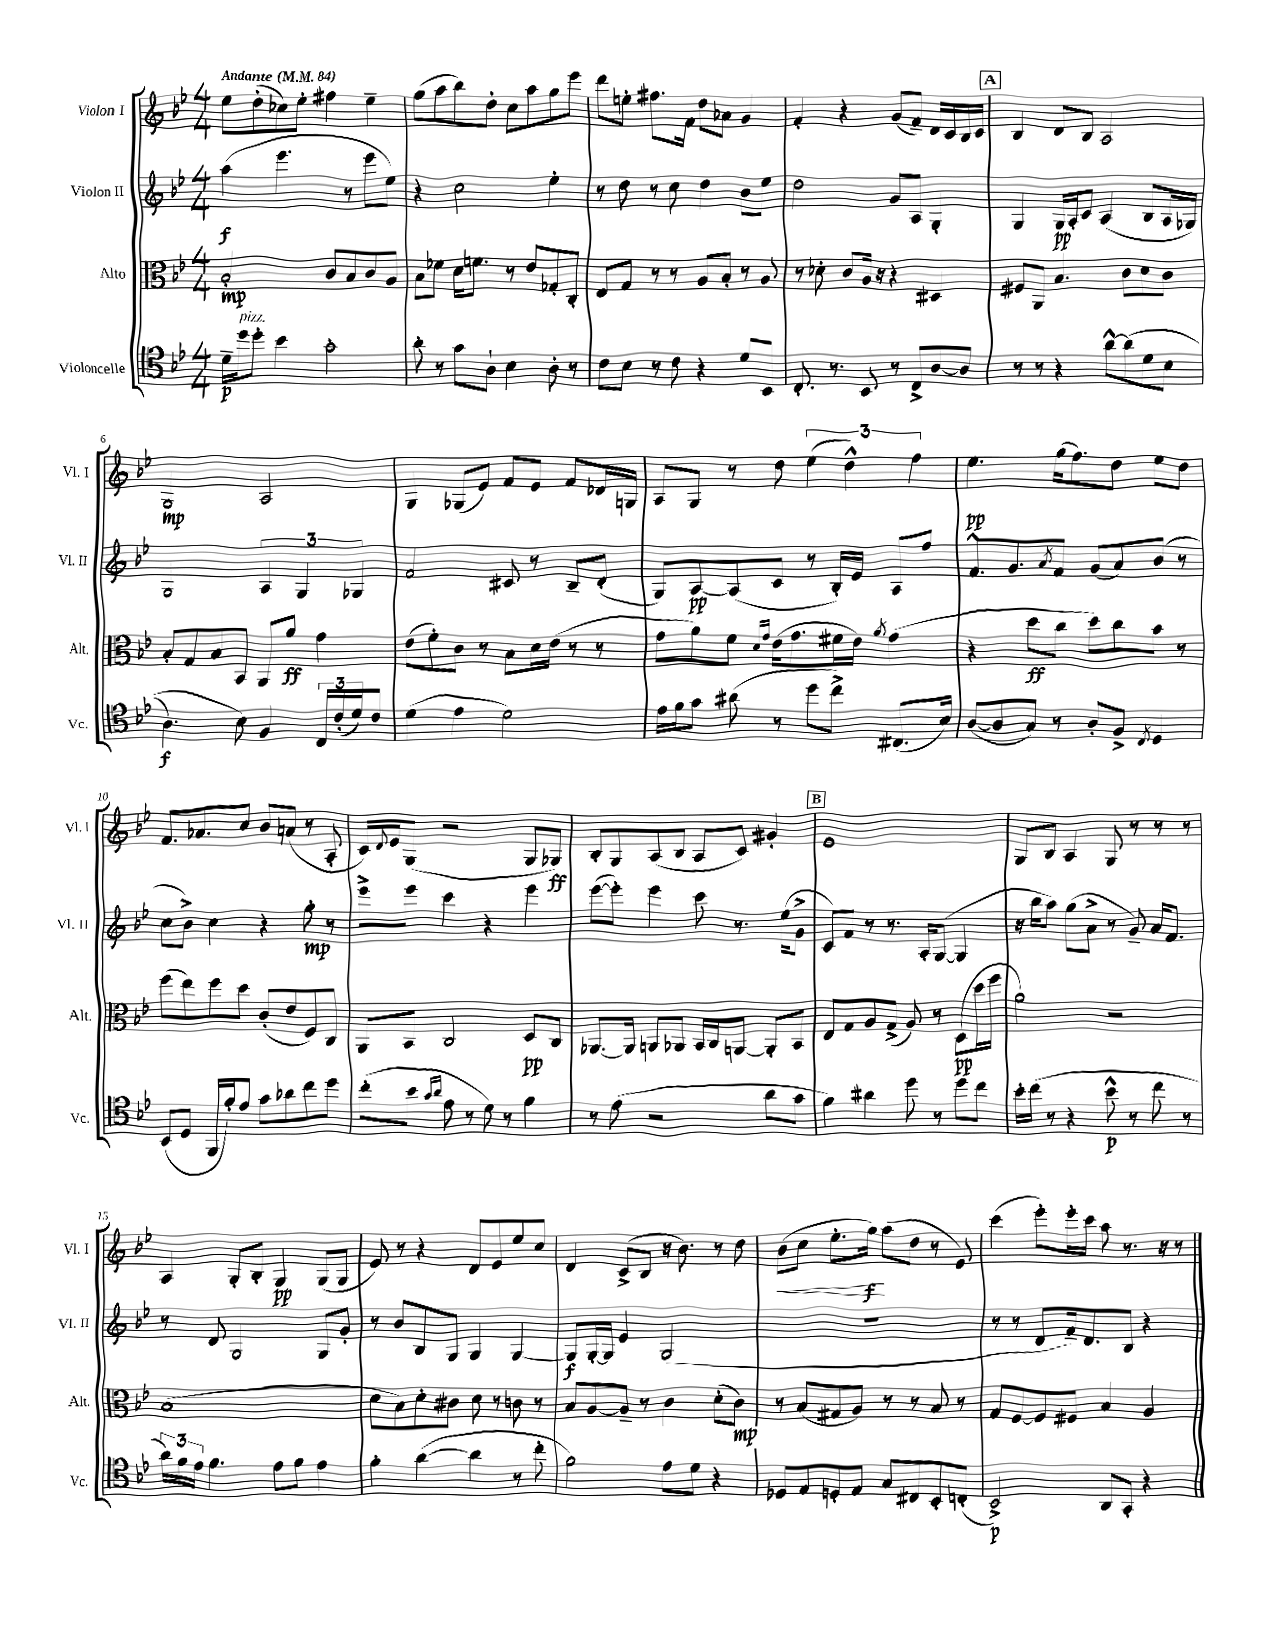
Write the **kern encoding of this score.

**kern	**dynam	**kern	**dynam	**kern	**dynam	**kern	**dynam
*part4	*part4	*part3	*part3	*part2	*part2	*part1	*part1
*staff4	*staff4	*staff3	*staff3	*staff2	*staff2	*staff1	*staff1
*I"Violoncelle	*	*I"Alto	*	*I"Violon II	*	*I"Violon I	*
*I'Vc.	*	*I'Alt.	*	*I'Vl. II	*	*I'Vl. I	*
*clefC4	*	*clefC3	*	*clefG2	*	*clefG2	*
*k[b-e-]	*	*k[b-e-]	*	*k[b-e-]	*	*k[b-e-]	*
*M4/4	*	*M4/4	*	*M4/4	*	*M4/4	*
*MM84	*	*MM84	*	*MM84	*	*MM84	*
=1	=1	=1	=1	=1	=1	=1	=1
!	!	!	!	!	!	!LO:TX:a:B:t=Andante	!
16d~\LL	p	2B-'/	mp	(4aa\	f	8ee-\L	.
!LO:TX:a:i:t=pizz.	!	!	!	!	!	!	!
16dd\J	.	.	.	.	.	.	.
8dd'\J	.	.	.	.	.	(8dd'\	.
4b-\	.	.	.	4.eee-\	.	8cc-X\)	.
.	.	.	.	.	.	8ee-'\J	.
2g'\	.	8c/L	.	.	.	4ff#X\	.
.	.	8B-/	.	8r	.	.	.
.	.	8c/	.	8eee-\L	.	4ee-~\	.
.	.	8A/J	.	8ee-\J)	.	.	.
=2	=2	=2	=2	=2	=2	=2	=2
8a'\	.	8B-\L	.	4r	.	(8gg\L	.
8r	.	8f-X\J	.	.	.	8aa\	.
8g\L	.	16d\KL	.	2cc\	.	8bb-\)	.
.	.	8.fn\J	.	.	.	.	.
8A`\J	.	.	.	.	.	8dd'\J	.
4B-\	.	8r	.	.	.	8cc\L	.
.	.	8e-/L	.	.	.	8aa\	.
8A'\	.	8G-X'/	.	4ee-'\	.	8gg\	.
8r	.	8C'/J	.	.	.	8eee-\J	.
=3	=3	=3	=3	=3	=3	=3	=3
8c\L	.	8E-/L	.	8r	.	8ddd\L	.
8B-\J	.	8G/J	.	8dd\	.	8een'\J	.
8r	.	8r	.	8r	.	8.ff#X\L	.
8c\	.	8r	.	8cc\	.	.	.
.	.	.	.	.	.	16f\Jk	.
4r	.	8A/L	.	4dd\	.	8dd\L	.
.	.	8B-'/J	.	.	.	8a-X\J	.
8d/L	.	8r	.	8b-\L	.	4g/	.
8BB-/J	.	8A/	.	8ee-\J	.	.	.
=4	=4	=4	=4	=4	=4	=4	=4
8.C'/	.	8r	.	2dd\	.	4f'/	.
.	.	8d-X'\	.	.	.	.	.
8.r	.	.	.	.	.	.	.
.	.	8c/L	.	.	.	4r	.
8BB-/	.	16A/Jk	.	.	.	.	.
.	.	16r	.	.	.	.	.
8r	.	4r	.	8g/L	.	(8g/L	.
8C^/L	.	.	.	8A/J	.	8f~/J)	.
[8A/	.	4D#X/	.	4G'/	.	16d/LL	.
.	.	.	.	.	.	16c/	.
8A/J]	.	.	.	.	.	16B-/	.
.	.	.	.	.	.	16c/JJ	.
!!LO:REH:place=s1:t=A
=5	=5	=5	=5	=5	=5	=5	=5
8r	.	8F#X/L	.	4G/	.	4B-/	.
8r	.	8AA/J	.	.	.	.	.
4r	.	4.B-/	.	16G/LL	pp	8d/L	.
.	.	.	.	16A'/J	.	.	.
.	.	.	.	8c/J	.	8B-/J	.
[8a^^\L	.	.	.	(4A/	.	2A/	.
((8a\]	.	8c\L	.	.	.	.	.
8d\	.	8d\	.	8B-/L	.	.	.
8B-\J	.	8c\J	.	16A/L	.	.	.
.	.	.	.	16G-X/JJ)	.	.	.
!!LO:LB:g=z
=6	=6	=6	=6	=6	=6	=6	=6
4.A\)	f	8B-'/L	.	2G/	.	2G/	mp
.	.	8G/	.	.	.	.	.
.	.	8B-/	.	.	.	.	.
8B-\)	.	8BB-/J	.	.	.	.	.
4F/	.	8AA/L	.	6A/	.	2A/	.
.	.	8a/J	ff	.	.	.	.
.	.	.	.	6G/	.	.	.
24C/LL	.	4g\	.	.	.	.	.
(24c'/	.	.	.	.	.	.	.
24d/J)	.	.	.	6G-X/	.	.	.
8c/J	.	.	.	.	.	.	.
=7	=7	=7	=7	=7	=7	=7	=7
(4d\	.	(8e-\L	.	2f/	.	4G/	.
.	.	8f'\)	.	.	.	.	.
4e-\	.	8c\J	.	.	.	(8G-X/L	.
.	.	8r	.	.	.	8e-/J)	.
2d\)	.	8B-\L	.	8c#X/	.	8f/L	.
.	.	16d\L	.	8r	.	8e-/J	.
.	.	(16e-\JJ	.	.	.	.	.
.	.	8r	.	8B-~/L	.	8f/L	.
.	.	8r	.	(8d'/J	.	16d-X/L	.
.	.	.	.	.	.	16Gn/JJ	.
=8	=8	=8	=8	=8	=8	=8	=8
16e-\LL	.	8g\L	.	8G/L)	.	8A/L	.
16f\J	.	.	.	.	.	.	.
8g\J	.	8a\)	.	[8A/	pp	8G/J	.
(8a#X\	.	8f\J	.	(8A/]	.	8r	.
.	.	16qqd/LL	.	.	.	.	.
.	.	16qqg/JJ	.	.	.	.	.
8r	.	(16e-\KL	.	8c/J	.	8dd\	.
.	.	8.g\	.	.	.	.	.
8dd\L	.	.	.	8r	.	(6ee-\	.
8cc^\J)	.	16f#X\L	.	16B-'/LL)	.	.	.
.	.	.	.	.	.	6dd^^\)	.
.	.	16e-\JJ)	.	16e-/JJ	.	.	.
.	.	8qa/	.	.	.	.	.
(8.C#X/L	.	(4g\	.	8A/L	.	.	.
.	.	.	.	.	.	6ff\	.
.	.	.	.	8ff/J	.	.	.
16B-/Jk)	.	.	.	.	.	.	.
=9	=9	=9	=9	=9	=9	=9	=9
([8A/L	.	4r	.	8.f^^/L	.	4.ee-\	pp
8A/]	.	.	.	.	.	.	.
.	.	.	.	8.g/	.	.	.
8G/J)	.	8dd\L	ff	.	.	.	.
.	.	.	.	8qa/	.	.	.
8r	.	8cc\J	.	8f/J	.	(16gg\KL	.
.	.	.	.	.	.	8.ff\)	.
8A'/L	.	8dd\L)	.	(8g/L	.	.	.
8F^/J	.	8cc\	.	8a/)	.	8dd\J	.
8qC/	.	.	.	.	.	.	.
4D/	.	8b-\J	.	(8b-/J	.	8ee-\L	.
.	.	8r	.	8r	.	8dd\J	.
!!LO:LB:g=z
=10	=10	=10	=10	=10	=10	=10	=10
(8BB-/L	.	(8ff\L	.	8cc\L	.	8.f/L	.
8D/J	.	8ee-\)	.	8b-^\J)	.	.	.
.	.	.	.	.	.	8.a-X/	.
16FF/LL	.	8ff\	.	4cc\	.	.	.
16f'/J)	.	.	.	.	.	.	.
8e-/J	.	8dd\J	.	.	.	8cc/J	.
8g\L	.	(8c'/L	.	4r	.	8b-/L	.
8a-X\	.	8e-/	.	.	.	(8an/J	.
8cc\	.	8F/)	.	8gg'\	mp	8r	.
8dd\J	.	8C/J	.	8r	.	8A'/	.
=11	=11	=11	=11	=11	=11	=11	=11
(8cc'\L	.	8AA/L	.	8eee-^\L	.	16c/LL)	.
.	.	.	.	.	.	8qqd/	.
.	.	.	.	.	.	16e-/J	.
8b-\J	.	8BB-/J	.	8eee-\J	.	(8G/J	.
16qqg/LL	.	.	.	.	.	.	.
16qqa/JJ	.	.	.	.	.	.	.
8e-\	.	2C/	.	4ccc\	.	2r	.
8r	.	.	.	.	.	.	.
8d\)	.	.	.	4r	.	.	.
8r	.	.	.	.	.	.	.
4f\	.	8D/L	pp	4eee-\	.	8G/L	.
.	.	8C/J	.	.	.	8G-X/J)	ff
=12	=12	=12	=12	=12	=12	=12	=12
8r	.	[8.AA-X/L	.	([8eee-\L	.	8B-'/L	.
(8e-\	.	.	.	8eee-'\J])	.	8G/	.
.	.	16AA-/Jk]	.	.	.	.	.
2r	.	8AAn/L	.	4eee-\	.	(8A/	.
.	.	8AA-X/J	.	.	.	8B-/J	.
.	.	16BB-/LL	.	8ccc\	.	8A/L	.
.	.	16C/J	.	.	.	.	.
.	.	[8AAn/J	.	8.r	.	8c/J)	.
8a\L	.	8AA'/L]	.	.	.	4g#X'/	.
.	.	.	.	(16ee-\KL	.	.	.
8g\J	.	8BB-/J	.	8g^\J	.	.	.
!!LO:REH:place=s1:t=B
=13	=13	=13	=13	=13	=13	=13	=13
4f\)	.	8E-/L	.	8c/L)	.	1e-	.
.	.	8G/	.	8f/J	.	.	.
4a#X\	.	8A/	.	8r	.	.	.
.	.	(8G^/J	.	8.r	.	.	.
8dd\	.	8A/)	.	.	.	.	.
.	.	.	.	16A'/KL	.	.	.
8r	.	8r	.	([8G/J	.	.	.
8dd\L	.	(8D\L	pp	4G/]	.	.	.
8cc\J	.	16dd\L	.	.	.	.	.
.	.	16ff\JJ	.	.	.	.	.
=14	=14	=14	=14	=14	=14	=14	=14
16b-'\LL	.	2a\)	.	16r	.	8G/L	.
(16cc\JJ	.	.	.	16bb-\KL	.	.	.
8r	.	.	.	8aa\J)	.	8B-/J	.
4r	.	.	.	(8gg\L	.	4A/	.
.	.	.	.	8a^\J	.	.	.
8b-^^\	p	2r	.	8r	.	8G/	.
8r	.	.	.	8g~/)	.	8r	.
8cc\	.	.	.	16a/KL	.	8r	.
.	.	.	.	8.f/J	.	.	.
8r	.	.	.	.	.	8r	.
!!LO:LB:g=z
=15	=15	=15	=15	=15	=15	=15	=15
24a\LL)	.	(1B-	.	8r	.	4A/	.
24f\	.	.	.	.	.	.	.
24e-\JJ	.	.	.	.	.	.	.
4.f\	.	.	.	8d/	.	.	.
.	.	.	.	2G/	.	8G'/L	.
.	.	.	.	.	.	8B-'/J	.
8e-\L	.	.	.	.	.	4G/	pp
8f\J	.	.	.	.	.	.	.
4e-\	.	.	.	8G/L	.	(8G/L	.
.	.	.	.	8g'/J	.	8G/J	.
=16	=16	=16	=16	=16	=16	=16	=16
4f'\	.	8d\L	.	8r	.	8e-/)	.
.	.	8B-\)	.	8b-/L	.	8r	.
([4a\	.	8d'\	.	8B-/	.	4r	.
.	.	8c#X\J	.	8G/J	.	.	.
4a\]	.	8d\	.	4G/	.	8d/L	.
.	.	8r	.	.	.	8e-/	.
8r	.	8cn\	.	[4G/	.	8ee-/	.
8cc'\	.	8r	.	.	.	8cc/J	.
=17	=17	=17	=17	=17	=17	=17	=17
2f\)	.	8B-/L	.	8G/L]	f	4d/	.
.	.	[8A/	.	[16G'/L	.	.	.
.	.	.	.	16G/JJ]	.	.	.
.	.	8A~/J]	.	4e-/	.	(8c^/L	.
.	.	8r	.	.	.	8B-/J	.
8e-\L	.	4c\	.	(2G/	.	16r	.
.	.	.	.	.	.	8.b-\)	.
8d\J	.	.	.	.	.	.	.
4r	.	(8d'\L	.	.	.	8r	.
.	.	8c\J)	mp	.	.	8dd\	.
=18	=18	=18	=18	=18	=18	=18	=18
!	!	!	!	!	!	!	!LO:HP:b
8D-X/L	.	8r	.	1r	.	(8b-\L	<
8E-/	.	(8B-/L	.	.	.	8cc\J	.
8Dn'/	.	8G#X/	.	.	.	8.ee-'\L	.
8E-/J	.	8A/J)	.	.	.	.	.
.	.	.	.	.	.	16gg\Jk)	f
8G/L	.	8r	.	.	.	(8aa\L	[
8C#X/	.	8r	.	.	.	8dd\J	.
8BB-'/	.	8B-/	.	.	.	8r	.
(8Cn'/J	.	8r	.	.	.	8e-/)	.
=19	=19	=19	=19	=19	=19	=19	=19
2BB-^/)	p	8G/L	.	8r	.	(4ccc\	.
.	.	[8F/	.	8r	.	.	.
.	.	8F/]	.	8d/L	.	8eee-'\L)	.
.	.	8F#X/J	.	16f~/k)	.	16eee-'\L	.
.	.	.	.	8.d/	.	16ccc\JJ	.
8AA/L	.	4B-/	.	.	.	8aa\	.
8GG'/J	.	.	.	8B-/J	.	8.r	.
4r	.	4A/	.	4r	.	.	.
.	.	.	.	.	.	16r	.
.	.	.	.	.	.	8r	.
==	==	==	==	==	==	==	==
*-	*-	*-	*-	*-	*-	*-	*-
